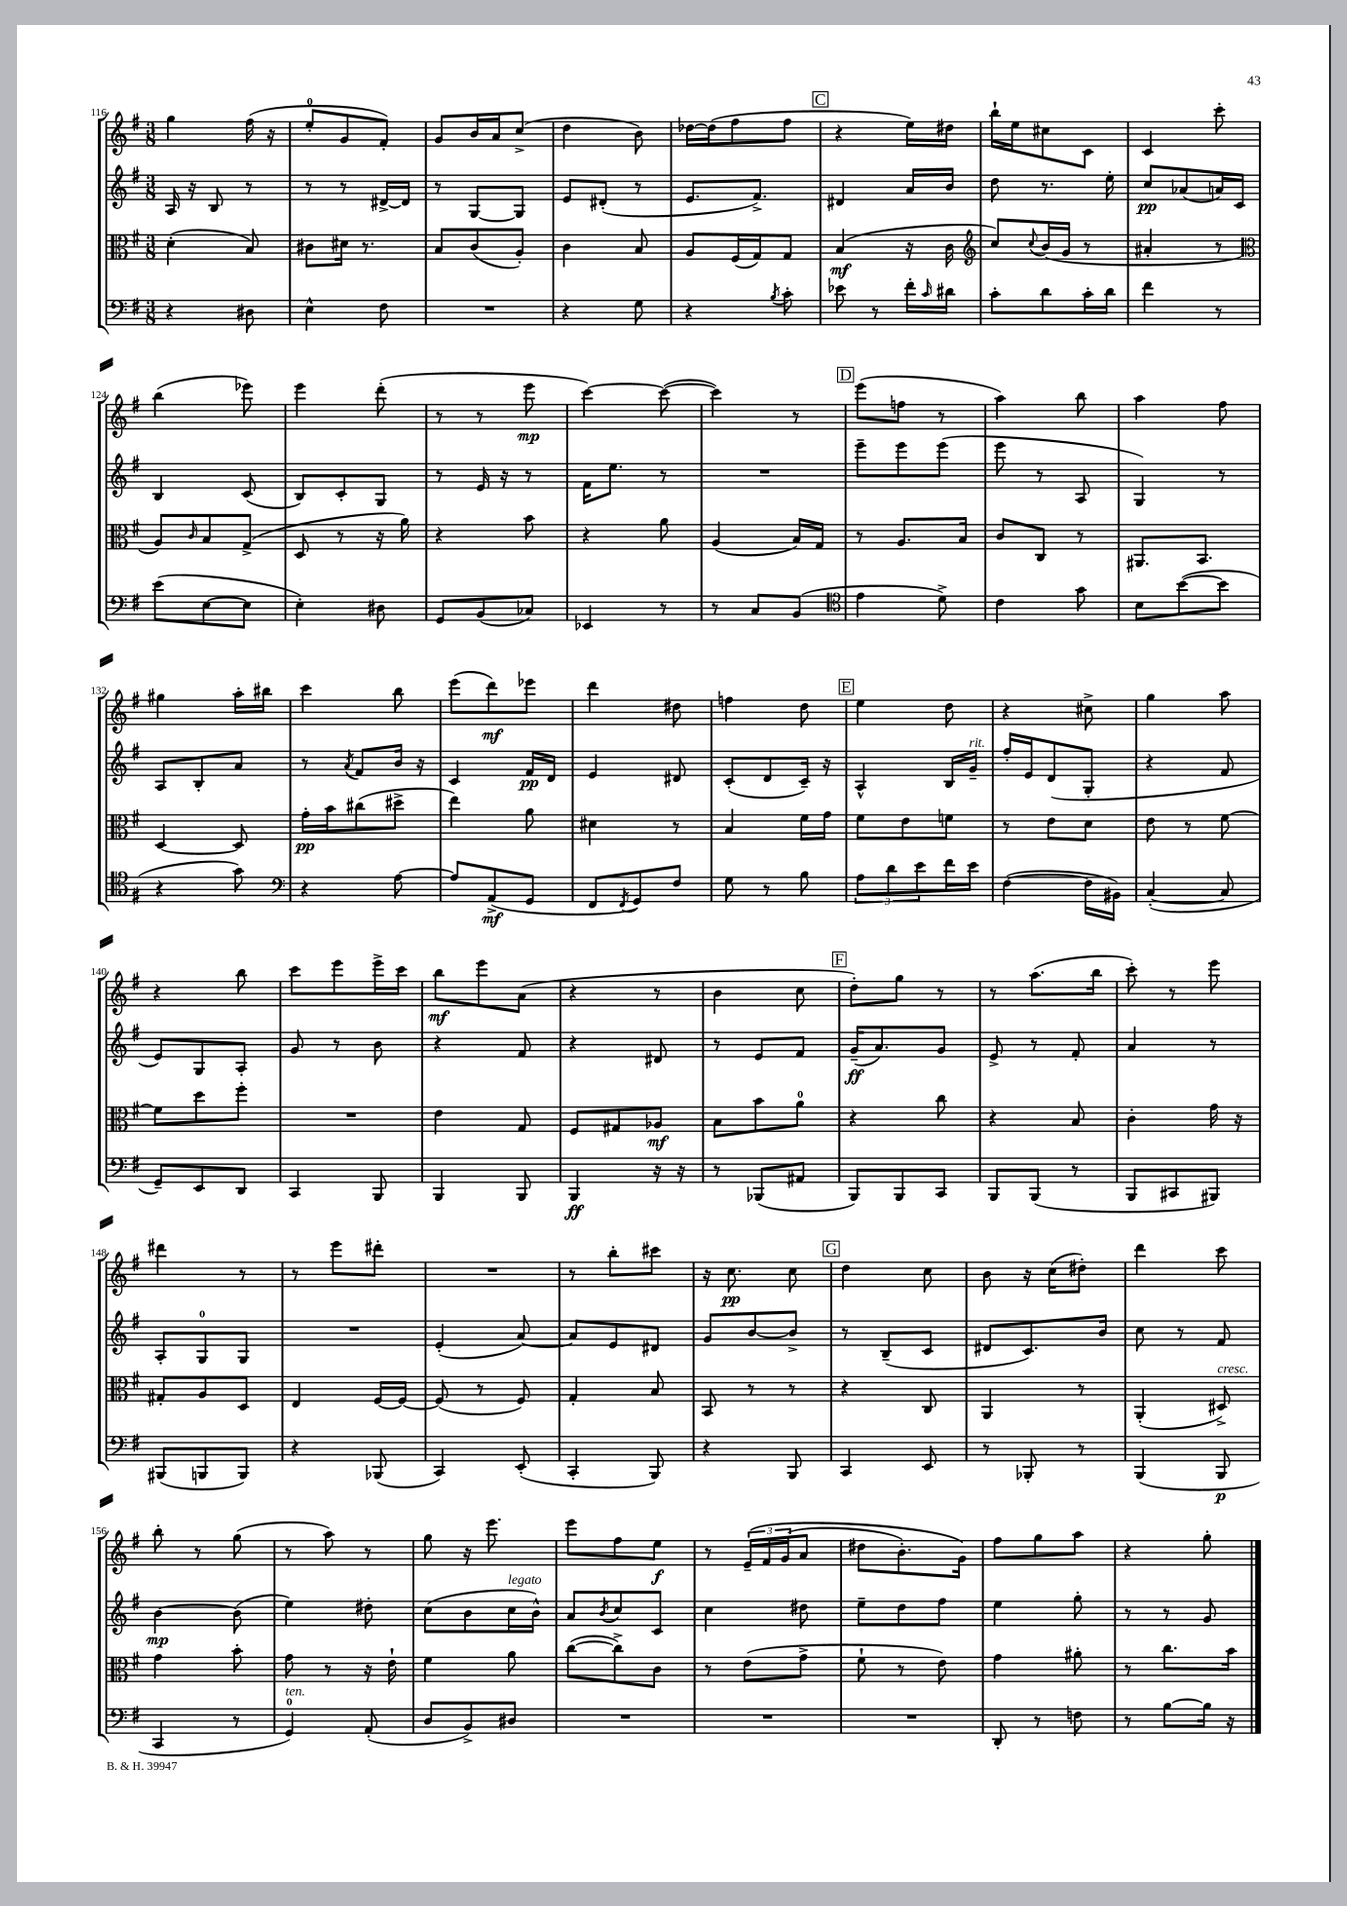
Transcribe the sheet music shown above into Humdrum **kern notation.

**kern	**kern	**kern	**kern
*staff4	*staff3	*staff2	*staff1
*clefF4	*clefC3	*clefG2	*clefG2
*k[f#]	*k[f#]	*k[f#]	*k[f#]
*M3/8	*M3/8	*M3/8	*M3/8
4r	(4d'	16A	4gg
.	.	16r	.
.	.	8B	.
8D#	8B)	8r	(16ff#
.	.	.	16r
=	=	=	=
4E^^	8c#	8r	8ee'
.	16d#	8r	8g
.	8.r	.	.
8F#	.	[16d#^	8f#')
.	.	16d#]	.
=	=	=	=
4.r	8B	8r	8g
.	(8c	[8G	16b
.	.	.	16a
.	8A')	8G]	(8cc^
=	=	=	=
4r	4c	8e	4dd
.	.	(8d#'	.
8G	8B	8r	8b)
=	=	=	=
4r	8A	8.e	[16dd-
.	.	.	(16dd-]
.	(16F#	.	8ff#
.	16G)	8.f#^)	.
8qB	.	.	.
8c'	8G	.	8ff#
=	=	=	=
8e-	(4B	4d#	4r
8r	.	.	.
16f#'	16r	16a	16ee)
16qqc	.	.	.
16d#	16c	16b	16dd#
=	=	=	=
*	*clefG2	*	*
8c'	8cc)	8dd	16bb`
.	.	.	16ee
.	8qqcc	.	.
8d	(16b	8.r	8cc#
.	16g	.	.
16c'	8r	.	8c
16d	.	16ee'	.
=	=	=	=
4f#	4a#'	8cc	4c
.	.	(8a-	.
8r	8r	16a)	8ccc'
.	.	16c	.
=	=	=	=
*	*clefC3	*	*
(8e	8A)	4B	(4bb
.	16qqc	.	.
[8E	8B	.	.
8E]	(8G^	(8c	8eee-)
=	=	=	=
4E')	8D	8B)	4eee
.	8r	8c'	.
8D#	16r	8G	(8ddd'
.	16a)	.	.
=	=	=	=
8GG	4r	8r	8r
(8BB	.	16e	8r
.	.	16r	.
8C-)	8b	8r	8eee
=	=	=	=
4EE-	4r	16f#	[4ccc)
.	.	8.ee	.
8r	8a	8r	(8ccc_
=	=	=	=
8r	(4A	4.r	4ccc])
8C	.	.	.
(8BB	16B)	.	8r
.	16G	.	.
=	=	=	=
*clefC4	*	*	*
4e	8r	8eee~	(8eee
.	8.A	8eee	8ff
8d^)	.	(8eee	8r
.	16B	.	.
=	=	=	=
4c	8c	8eee	4aa)
.	8C	8r	.
8g	8r	8A	8bb
=	=	=	=
8B	8.AA#	4G)	4aa
([8b	.	.	.
.	8.BB	.	.
8b]	.	8r	8ff#
=	=	=	=
4r	[4D	8A	4gg#
.	.	8B'	.
8g)	8D]	8a	16aa'
.	.	.	16bb#
=	=	=	=
*clefF4	*	*	*
4r	16g'	8r	4ccc
.	16b	.	.
.	.	8qa	.
.	(8cc#	8f#	.
[8A	8dd#^	16b	8bb
.	.	16r	.
=	=	=	=
8A]	4ee)	4c	(8eee
(8AA^	.	.	8ddd)
8GG	8a	16f#	8eee-
.	.	16d	.
=	=	=	=
8FF#	4d#	4e	4ddd
8qFF#	.	.	.
8GG)	.	.	.
8F#	8r	8d#	8dd#
=	=	=	=
8G	4B	(8c'	4ff
8r	.	8d	.
8B	16f#	16c~)	8dd
.	16g	16r	.
=	=	=	=
12A	8f#	4A^^	4ee
12d	.	.	.
.	8e	.	.
12e	.	.	.
16f#	8f	16B	8dd
16e	.	16g~	.
=	=	=	=
([4F#	8r	16ff#'	4r
.	.	16e	.
.	8e	(8d	.
16F#]	8d	8G'	8cc#^
16BB#)	.	.	.
=	=	=	=
([4C'	8e	4r	4gg
.	8r	.	.
8C]	[8f#	8f#	8aa
=	=	=	=
8GG~)	8f#]	8e)	4r
8EE	8dd	8G	.
8DD	8ff#'	8A'	8bb
=	=	=	=
4CC	4.r	8g	8ccc
.	.	8r	8eee
8BBB	.	8b	16eee^
.	.	.	16ccc
=	=	=	=
4BBB	4e	4r	8bb
.	.	.	8eee
8BBB	8G	8f#	(8a
=	=	=	=
4BBB	8F#	4r	4r
.	8G#	.	.
16r	8A-	8d#	8r
16r	.	.	.
=	=	=	=
8r	8B	8r	4b
(8BBB-	8b	8e	.
8AA#	8a	8f#	8cc
=	=	=	=
8BBB)	4r	(16g~	8dd')
.	.	8.a)	.
8BBB	.	.	8gg
8CC	8cc	8g	8r
=	=	=	=
8BBB	4r	8e^	8r
(8BBB	.	8r	(8.aa
8r	8B	8f#'	.
.	.	.	16bb
=	=	=	=
8BBB	4c'	4a	8ccc')
8CC#	.	.	8r
8BBB#)	16g	8r	8eee
.	16r	.	.
=	=	=	=
(8BBB#	8G#'	8A'	4ddd#
8BBB	8A	8G	.
8BBB)	8D	8G	8r
=	=	=	=
4r	4E	4.r	8r
.	.	.	8eee
(8BBB-	[16F#	.	8ddd#'
.	16F#_	.	.
=	=	=	=
4CC)	(8F#]	(4e'	4.r
.	8r	.	.
(8EE'	8F#)	[8a)	.
=	=	=	=
4CC'	4G'	8a]	8r
.	.	8e	8bb'
8BBB)	8B	8d#	8ccc#
=	=	=	=
4r	8BB	8g	16r
.	.	.	8.cc
.	8r	[8b	.
8BBB	8r	8b^]	8cc
=	=	=	=
4CC	4r	8r	4dd
.	.	(8B~	.
8EE	8C	8c	8cc
=	=	=	=
8r	4AA	8d#	8b
8BBB-'	.	8.c)	16r
.	.	.	(16cc
8r	8r	.	8dd#')
.	.	16b	.
=	=	=	=
(4BBB	(4AA'	8cc	4ddd
.	.	8r	.
8BBB	8D#^)	8f#	8ccc
=	=	=	=
4CC	4g	[4b	8bb'
.	.	.	8r
8r	8b'	(8b]	(8gg
=	=	=	=
4GG)	8g	4ee)	8r
.	8r	.	8aa)
(8AA'	16r	8dd#'	8r
.	16e`	.	.
=	=	=	=
8D	4f#	(8cc	8gg
8BB^)	.	8b	16r
.	.	.	8.eee
8D#	8a	16cc	.
.	.	16b^^)	.
=	=	=	=
4.r	([8cc	8a	8eee
.	.	8qb	.
.	8cc^])	8cc	8ff#
.	8c	8c	8ee
=	=	=	=
4.r	8r	4cc	8r
.	(8e	.	&(24e~
.	.	.	24f#
.	.	.	(24g
.	8g^	8dd#	8a
=	=	=	=
4.r	8f#`	8ee~	8dd#
.	8r	8dd	8.b')
.	8e)	8ff#	.
.	.	.	16g&)
=	=	=	=
8DD'	4g	4ee	8ff#
8r	.	.	8gg
8F	8a#'	8gg'	8aa
=	=	=	=
8r	8r	8r	4r
[8B	8.cc	8r	.
16B]	.	8g	8gg'
16r	16b	.	.
==	==	==	==
*-	*-	*-	*-
